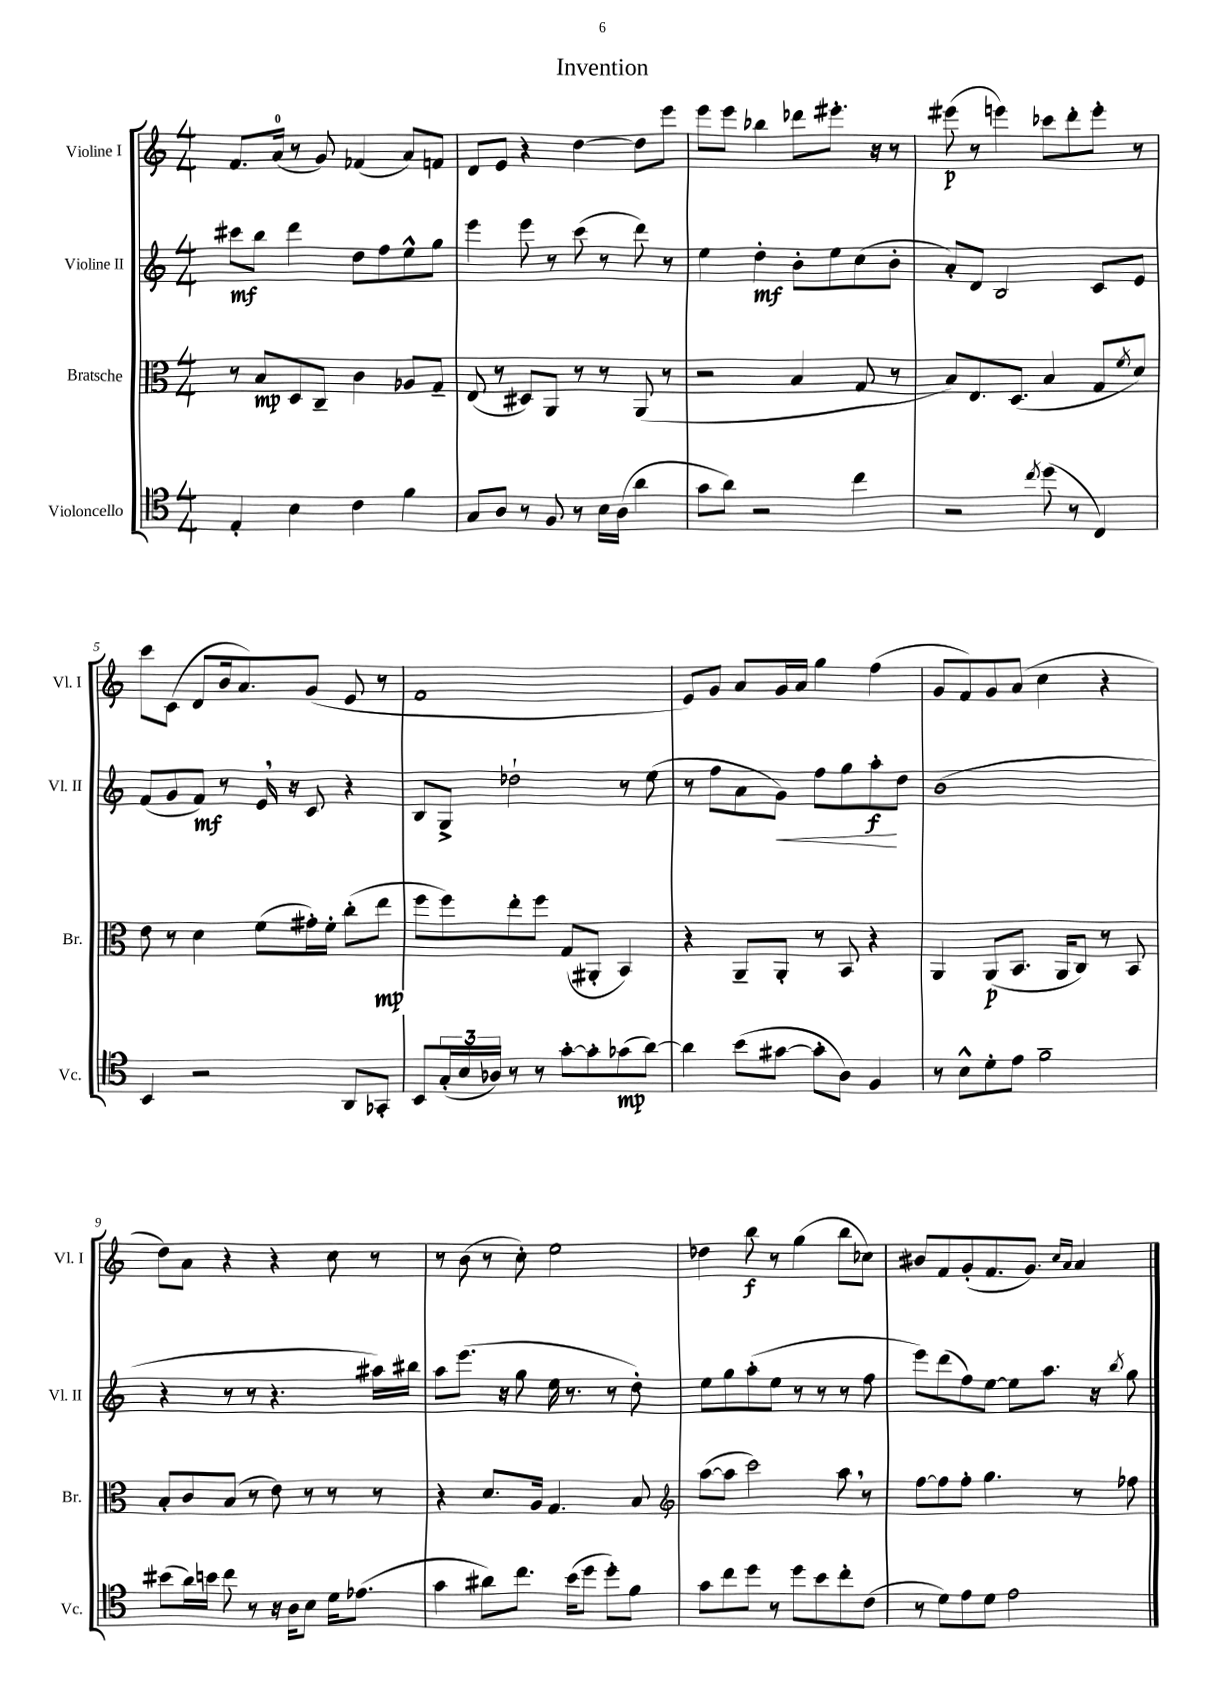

**kern	**kern	**kern	**kern
*staff4	*staff3	*staff2	*staff1
*clefC4	*clefC3	*clefG2	*clefG2
*k[]	*k[]	*k[]	*k[]
*M4/4	*M4/4	*M4/4	*M4/4
4E'	8r	8ccc#	8.f
.	8B	8bb	.
.	.	.	(16a
4B	8D	4ddd	8r
.	8C~	.	8g)
4c	4c	8dd	(4f-
.	.	8ff	.
4f	8A-	8ee^^	8a)
.	8G~	8gg	8f
=	=	=	=
8G	(8E	4eee	8d
8A	8r	.	8e
8r	8D#)	8eee	4r
8F	8AA	8r	.
8r	8r	(8ccc	[4dd
16B	8r	8r	.
(16A	.	.	.
4a	(8AA	8ddd)	8dd]
.	8r	8r	8eee
=	=	=	=
8g	2r	4ee	8eee
8a)	.	.	8eee
2r	.	4dd'	4bb-
.	4B	8b'	8ddd-
.	.	8ee	8.eee#'
4cc	8G	(8cc	.
.	.	.	16r
.	8r	8b'	8r
=	=	=	=
2r	8B)	8a')	(8eee#
.	8.E	8d	8r
.	.	2B	4eee)
.	(8.D	.	.
8qcc	.	.	.
(8dd	4B	.	8ccc-
8r	.	.	8ddd'
4C)	8G	8c	8eee'
.	8qf	.	.
.	8d)	8e	8r
=	=	=	=
4BB	8e	(8f	8ccc
.	8r	8g	(8c
2r	4d	8f)	8d
.	.	8r	16b
.	.	.	8.a)
.	(8f	16e	.
.	.	16r	.
.	16g#')	8c	(8g
.	16f'	.	.
8AA	(8cc'	4r	8e
8GG-'	8ee	.	8r
=	=	=	=
8BB	8ff	8B	1f
(24G'	8ff)	8G^	.
24B	.	.	.
24A-)	.	.	.
8r	8ee'	2dd-`	.
8r	8ff	.	.
[8g'	(8G	.	.
8g']	8AA#'	.	.
(8g-	4BB)	8r	.
[8a)	.	(8ee	.
=	=	=	=
4a]	4r	8r	8e)
.	.	8ff	8g
(8b	8AA~	8a	8a
[8g#	8AA'	8g)	16g
.	.	.	16a
8g#']	8r	8ff	4gg
8A)	8BB	8gg	.
4F	4r	8aa'	(4ff
.	.	8dd	.
=	=	=	=
8r	4AA	(1b	8g
8B^^	.	.	8f)
8d'	(8AA	.	8g
8e	8.BB	.	(8a
2f~	.	.	4cc
.	16AA	.	.
.	8C)	.	.
.	8r	.	4r
.	8BB	.	.
=	=	=	=
(8b#	8B'	4r	8dd)
16a)	8c	.	8a
16b	.	.	.
8cc	(8B	8r	4r
8r	8r	8r	.
16r	8e)	4.r	4r
16A	.	.	.
8B	8r	.	.
16d	8r	.	8cc
(8.e-	.	.	.
.	8r	16aa#)	8r
.	.	16bb#	.
=	=	=	=
4g	4r	8aa	8r
.	.	(8.eee	(8b
8a#)	8.d	.	8r
.	.	16r	.
8.cc	.	8gg	8cc')
.	16A	.	.
.	4.G	16ee	2ee
(16b	.	8.r	.
8dd	.	.	.
8dd')	.	8r	.
8f	8B	8dd')	.
=	=	=	=
*	*clefG2	*	*
8g	([8aa	8ee	4dd-
8cc	8aa]	8gg	.
8dd	2ccc)	(8aa'	8bb
8r	.	8ee	8r
8dd	.	8r	(4gg
8b	.	8r	.
8cc'	8aa	8r	8bb
(8c	8r	8ff	8cc-)
=	=	=	=
8r	[8ff	8eee)	8b#
8d)	8ff]	(8ddd	8f
8e	8ff'	8ff)	(8g'
8d	4.gg	[8ee	8.f
2e	.	8ee]	.
.	.	.	8.g)
.	.	8.aa	.
.	.	.	16qqcc
.	.	.	16qqa
.	8r	.	4a
.	.	16r	.
.	.	8qbb	.
.	8ff-	8gg	.
==	==	==	==
*-	*-	*-	*-
